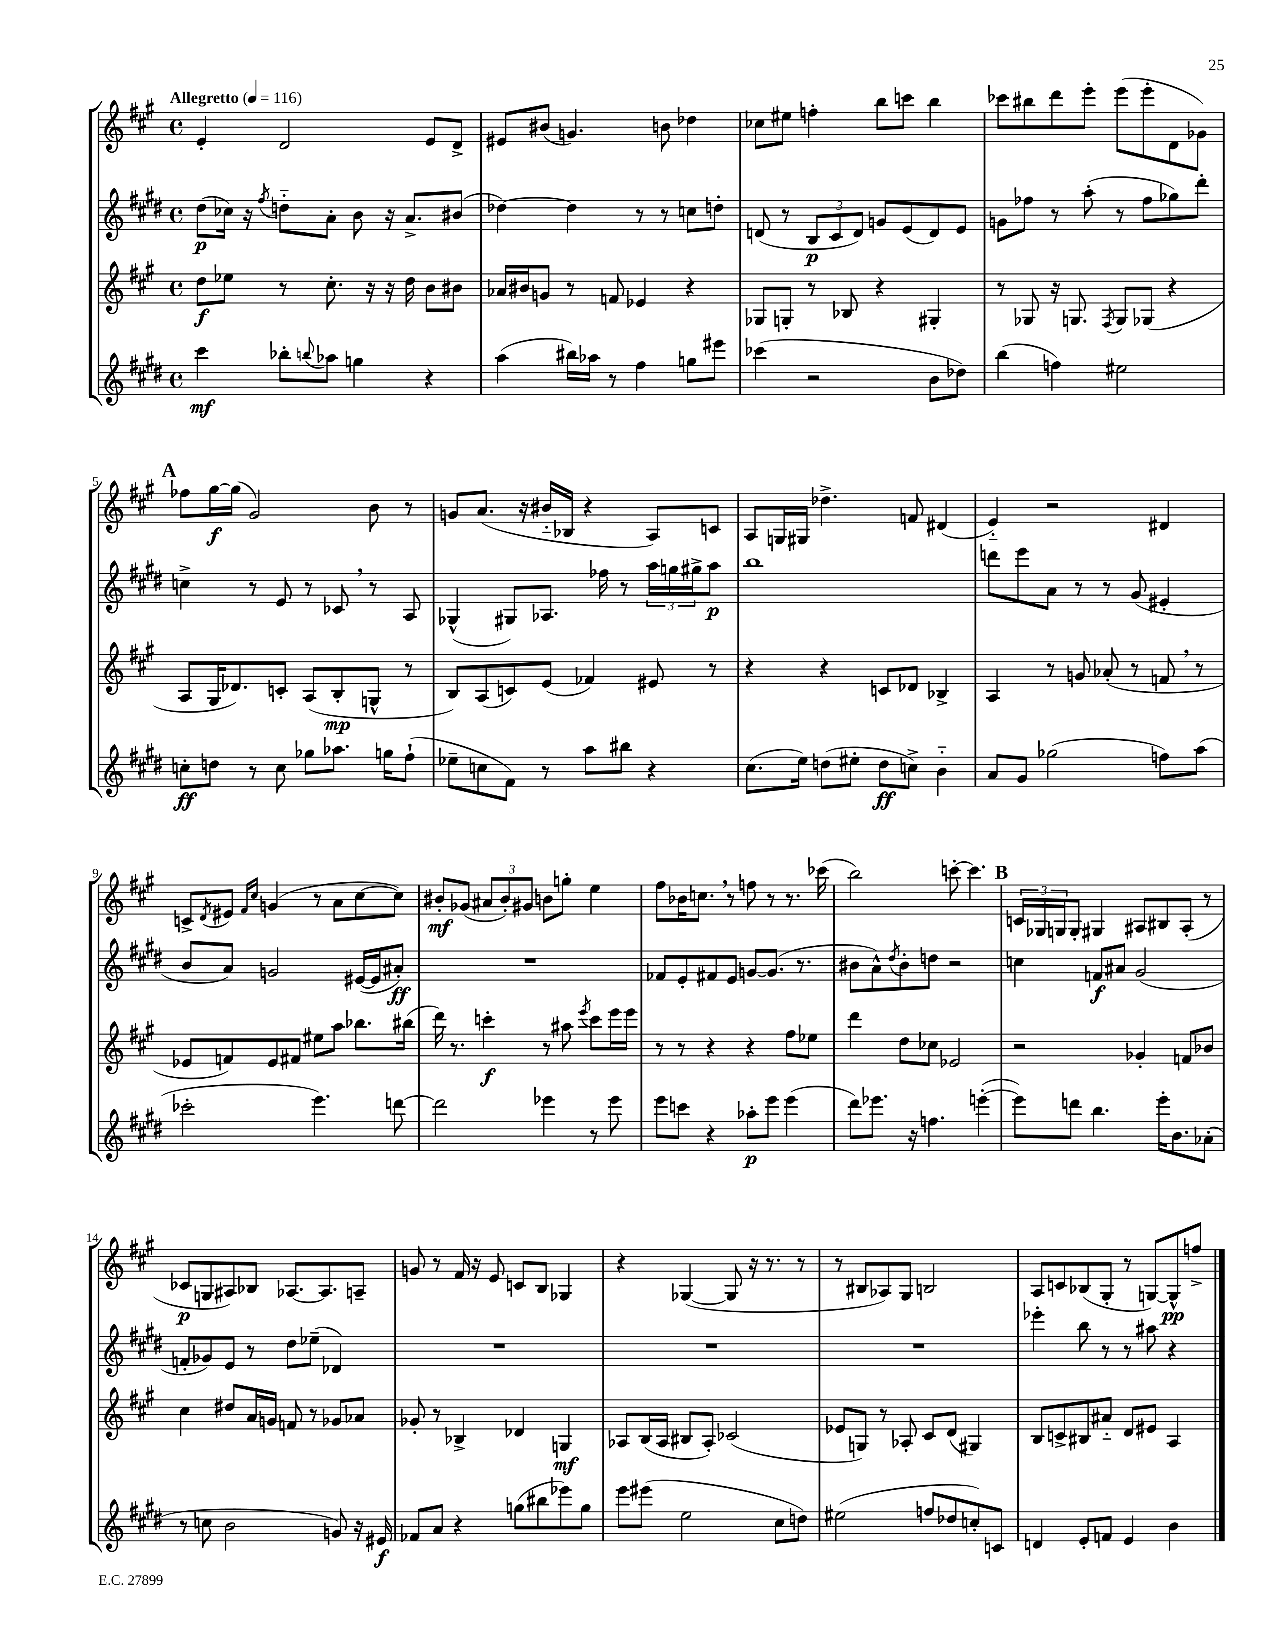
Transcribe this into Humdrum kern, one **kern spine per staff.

**kern	**dynam	**kern	**dynam	**kern	**dynam	**kern	**dynam
*part4	*part4	*part3	*part3	*part2	*part2	*part1	*part1
*staff4	*staff4	*staff3	*staff3	*staff2	*staff2	*staff1	*staff1
*clefG2	*	*clefG2	*	*clefG2	*	*clefG2	*
*k[f#c#g#d#]	*	*k[f#c#g#]	*	*k[f#c#g#d#]	*	*k[f#c#g#]	*
*M4/4	*	*M4/4	*	*M4/4	*	*M4/4	*
*met(c)	*	*met(c)	*	*met(c)	*	*met(c)	*
*MM116	*	*MM116	*	*MM116	*	*MM116	*
=1	=1	=1	=1	=1	=1	=1	=1
!	!	!	!	!	!	!LO:TX:a:B:t=Allegretto	!
4ccc#\	mf	8dd\L	f	(8dd#\L	p	4e'/	.
.	.	8ee-X\J	.	16cc-X\Jk)	.	.	.
.	.	.	.	16r	.	.	.
.	.	.	.	8qff#/	.	.	.
8bb-X'\L	.	8r	.	8ddn\L	.	2d/	.
8qqbbn/	.	.	.	.	.	.	.
8aa-X\J	.	8.cc#'\	.	8a'\J	.	.	.
4ggn\	.	.	.	8b\	.	.	.
.	.	16r	.	.	.	.	.
.	.	16r	.	16r	.	.	.
.	.	16dd\	.	8.a^/L	.	.	.
4r	.	8b\L	.	.	.	8e/L	.
.	.	8b#X\J	.	(8b#X/J	.	8d^/J	.
=2	=2	=2	=2	=2	=2	=2	=2
(4aa\	.	16a-X/LL	.	[4dd-X\)	.	8e#X/L	.
.	.	16b#X/J	.	.	.	.	.
.	.	8gn/J	.	.	.	(8b#X/J	.
16bb#X\LL)	.	8r	.	4dd-\]	.	4.gn/)	.
16aa-X\JJ	.	.	.	.	.	.	.
8r	.	8fn/	.	.	.	.	.
4ff#\	.	4e-X/	.	8r	.	.	.
.	.	.	.	8r	.	8bn\	.
8ggn\L	.	4r	.	8ccn\L	.	4dd-X\	.
8eee#X\J	.	.	.	8ddn'\J	.	.	.
=3	=3	=3	=3	=3	=3	=3	=3
(4ccc-X\	.	8G-X/L	.	(8dn/	.	8cc-X\L	.
.	.	8Gn'/J	.	8r	.	8ee#X\J	.
2r	.	8r	.	12B/L	p	4ffn'\	.
.	.	.	.	12c#/	.	.	.
.	.	8B-X/	.	.	.	.	.
.	.	.	.	12d/J)	.	.	.
.	.	4r	.	8gn/L	.	8bb\L	.
.	.	.	.	(8e/	.	8cccn\J	.
8b\L	.	4G#X'/	.	8d/)	.	4bb\	.
8dd-X\J)	.	.	.	8e/J	.	.	.
=4	=4	=4	=4	=4	=4	=4	=4
(4bb\	.	8r	.	8gn\L	.	8ccc-X\L	.
.	.	8G-X/	.	8ff-X\J	.	8bb#X\	.
4ffn\)	.	16r	.	8r	.	8ddd\	.
.	.	8.Gn/	.	.	.	.	.
.	.	.	.	(8aa'\	.	8eee'\J	.
.	.	8qF#/	.	.	.	.	.
2ee#X\	.	8G/L	.	8r	.	(8eee\L	.
.	.	(8G-X/J	.	8ff-\L	.	8eee'\	.
.	.	4r	.	8gg-X\)	.	8d\	.
.	.	.	.	8ddd#'\J	.	8g-X\J)	.
!!LO:LB:g=z
!!LO:REH:place=s1:t=A
=5	=5	=5	=5	=5	=5	=5	=5
8ccn'\L	ff	8A/L	.	4ccn^\	.	8ff-X\L	.
8ddn\J	.	16G#/K	.	.	.	[16gg#\L	f
.	.	8.d-X/)	.	.	.	(16gg#\JJ]	.
8r	.	.	.	8r	.	2g#/)	.
8cc\	.	8cn'/J	.	8e/	.	.	.
8gg-X\L	.	(8A/L	.	8r	.	.	.
8.aa-X\J	.	8B'/	mp	8c-X,/	.	.	.
.	.	8Gn^^/J	.	8r	.	8b\	.
16ggn\KL	.	.	.	.	.	.	.
(8ff#`\J	.	8r	.	8A/	.	8r	.
=6	=6	=6	=6	=6	=6	=6	=6
8ee-X~\L	.	8B/L)	.	(4G-X^^/	.	8gn/L	.
8ccn\	.	(8A/	.	.	.	(8.a/J	.
8f#\J)	.	8cn/)	.	8G#X/L)	.	.	.
.	.	.	.	.	.	16r	.
8r	.	(8e/J	.	8.A-X/J	.	16b#X/LL	.
.	.	.	.	.	.	16B-X/JJ	.
8aa\L	.	4f-X/)	.	.	.	4r	.
.	.	.	.	16ff-X\	.	.	.
8bb#X\J	.	.	.	8r	.	.	.
4r	.	8e#X/	.	24aa\LL	.	8A/L)	.
.	.	.	.	24ggn\	.	.	.
.	.	.	.	24gg#X^\J	.	.	.
.	.	8r	.	8aa\J	p	8cn/J	.
=7	=7	=7	=7	=7	=7	=7	=7
(8.cc#\L	.	4r	.	1bb	.	8A/L	.
.	.	.	.	.	.	16Gn/L	.
16ee\Jk)	.	.	.	.	.	16G#X/JJ	.
(8ddn\L	.	4r	.	.	.	4.dd-X^\	.
8ee#X'\J	.	.	.	.	.	.	.
8dd\L	ff	8cn/L	.	.	.	.	.
8ccn^\J)	.	8d-X/J	.	.	.	8fn/	.
4b\	.	4B-X^/	.	.	.	(4d#X/	.
=8	=8	=8	=8	=8	=8	=8	=8
8a/L	.	4A/	.	8dddn\L	.	4e/)	.
8g#/J	.	.	.	8eee\	.	.	.
(2gg-X\	.	8r	.	8a\J	.	2r	.
.	.	8gn/	.	8r	.	.	.
.	.	(8a-X'/	.	8r	.	.	.
.	.	8r	.	(8g#/	.	.	.
8ffn\L)	.	8fn,/	.	4e#X'/	.	4d#X/	.
(8aa\J	.	8r	.	.	.	.	.
!!LO:LB:g=z
=9	=9	=9	=9	=9	=9	=9	=9
2ccc-X'\	.	8e-X/L	.	8b/L	.	8cn^/L	.
.	.	.	.	.	.	8qd/	.
.	.	8fn/)	.	8a/J)	.	8e#X/J	.
.	.	.	.	.	.	16qqf#/LL	.
.	.	.	.	.	.	16qqcc#/JJ	.
.	.	8e-/	.	2gn/	.	(4gn/	.
.	.	8f#X/J	.	.	.	.	.
4.eee\)	.	8ee#X\L	.	.	.	8r	.
.	.	8aa\J	.	.	.	8a\L	.
.	.	8.bb-X\L	.	([16e#X/LL	.	[8cc#\	.
.	.	.	.	16e#/J]	.	.	.
[8dddn\	.	.	.	8a#X'/J)	ff	8cc#\J])	.
.	.	(16bb#X\Jk	.	.	.	.	.
=10	=10	=10	=10	=10	=10	=10	=10
2ddd\]	.	16ddd\)	.	1r	.	8b#X'/L	mf
.	.	8.r	.	.	.	.	.
.	.	.	.	.	.	(8g-X/J	.
.	.	4cccn'\	f	.	.	12a#X/L	.
.	.	.	.	.	.	12b#'/)	.
.	.	.	.	.	.	12g#X/J	.
4eee-X\	.	8r	.	.	.	8bn\L	.
.	.	8aa#X\	.	.	.	8ggn'\J	.
.	.	8qeee/	.	.	.	.	.
8r	.	8ccc\L	.	.	.	4ee\	.
8eee-\	.	16eee\L	.	.	.	.	.
.	.	16eee\JJ	.	.	.	.	.
=11	=11	=11	=11	=11	=11	=11	=11
8eee\L	.	8r	.	8f-X/L	.	8ff#\L	.
8cccn\J	.	8r	.	8e'/	.	16b-X\K	.
.	.	.	.	.	.	8.ccn,\J	.
4r	.	4r	.	8f#X/	.	.	.
.	.	.	.	8e/J	.	8r	.
8aa-X'\L	p	4r	.	[8gn/L	.	8ffn\	.
8eee\J	.	.	.	(8.g/J]	.	8r	.
(4eee\	.	8ff#\L	.	.	.	8.r	.
.	.	.	.	8.r	.	.	.
.	.	8ee-X\J	.	.	.	.	.
.	.	.	.	.	.	(16ccc-X\	.
=12	=12	=12	=12	=12	=12	=12	=12
8ddd#\L)	.	4ddd\	.	8b#X\L	.	2bb\)	.
8.eee-X\J	.	.	.	8a^^\)	.	.	.
.	.	.	.	8qdd#/	.	.	.
.	.	8dd\L	.	8b#'\	.	.	.
16r	.	.	.	.	.	.	.
4.ffn\	.	8cc-X\J	.	8ddn\J	.	.	.
.	.	2e-X/	.	2r	.	[8cccn'\	.
.	.	.	.	.	.	4.ccc\]	.
([4eeen'\	.	.	.	.	.	.	.
!!LO:REH:place=s1:t=B
=13	=13	=13	=13	=13	=13	=13	=13
8eee\L])	.	2r	.	4ccn\	.	24cn/LL	.
.	.	.	.	.	.	24G-X/	.
.	.	.	.	.	.	24Gn/J	.
8dddn\J	.	.	.	.	.	8G'/J	.
4.bb\	.	.	.	8fn/L	f	4G#X/	.
.	.	.	.	8a#X/J	.	.	.
.	.	4g-X'/	.	(2g#/	.	8A#X/L	.
16eee'\KL	.	.	.	.	.	8B#X/	.
8.b\	.	.	.	.	.	.	.
.	.	8fn/L	.	.	.	(8A#'/J	.
(8a-X'\J	.	8b-X/J	.	.	.	8r	.
!!LO:LB:g=z
=14	=14	=14	=14	=14	=14	=14	=14
8r	.	4cc#\	.	8fn'/L	.	8c-X/L	p
8ccn\	.	.	.	8g-X/)	.	8Gn/	.
2b\	.	8dd#X/L	.	8e/J	.	8A#X/)	.
.	.	16a/L	.	8r	.	8B-X/J	.
.	.	16gn/JJ	.	.	.	.	.
.	.	8fn/	.	8dd#\L	.	[8.A-X/L	.
.	.	8r	.	(8ee-X~\J	.	.	.
.	.	.	.	.	.	8.A-/]	.
8gn/)	.	8g-X/L	.	4d-X/)	.	.	.
16r	.	8a-X/J	.	.	.	8An~/J	.
16e#X/	f	.	.	.	.	.	.
=15	=15	=15	=15	=15	=15	=15	=15
8f-X/L	.	8g-X'/	.	1r	.	8gn/	.
8a/J	.	8r	.	.	.	8r	.
4r	.	4B-X^/	.	.	.	16f#/	.
.	.	.	.	.	.	16r	.
.	.	.	.	.	.	8e/	.
(8ggn\L	.	4d-X/	.	.	.	8cn/L	.
8bb#X\	.	.	.	.	.	8B/J	.
8eee-X\)	.	4Gn/	mf	.	.	4G-X/	.
8gg\J	.	.	.	.	.	.	.
=16	=16	=16	=16	=16	=16	=16	=16
8eee\L	.	8A-X/L	.	1r	.	4r	.
(8eee#X\J	.	(16B/L	.	.	.	.	.
.	.	16A-/JJ	.	.	.	.	.
2ee\	.	8B#X/L	.	.	.	([4G-X/	.
.	.	8A-'/J)	.	.	.	.	.
.	.	(2c-X/	.	.	.	8G-/]	.
.	.	.	.	.	.	16r	.
.	.	.	.	.	.	8.r	.
8cc#\L	.	.	.	.	.	.	.
8ddn\J)	.	.	.	.	.	8r	.
=17	=17	=17	=17	=17	=17	=17	=17
(2ee#X\	.	8e-X/L	.	1r	.	8r	.
.	.	8Gn/J)	.	.	.	8B#X/L	.
.	.	8r	.	.	.	8A-X/)	.
.	.	8A-X'/	.	.	.	8G#/J	.
8ffn/L	.	8c#/L	.	.	.	2Bn/	.
8dd-X/	.	(8d/J	.	.	.	.	.
8ccn'/)	.	4G#X/)	.	.	.	.	.
8cn/J	.	.	.	.	.	.	.
=18	=18	=18	=18	=18	=18	=18	=18
4dn/	.	8B/L	.	4eee-X'\	.	8A/L	.
.	.	8cn^/	.	.	.	8cn/	.
8e'/L	.	8B#X/	.	8bb\	.	(8B-X/	.
8fn/J	.	8a#X/J	.	8r	.	8G#'/J	.
4e/	.	8d/L	.	8r	.	8r	.
.	.	8e#X/J	.	8aa#X\	.	[8Gn/L)	.
4b\	.	4A/	.	4r	.	8G^^/]	pp
.	.	.	.	.	.	8ffn^/J	.
==	==	==	==	==	==	==	==
*-	*-	*-	*-	*-	*-	*-	*-
